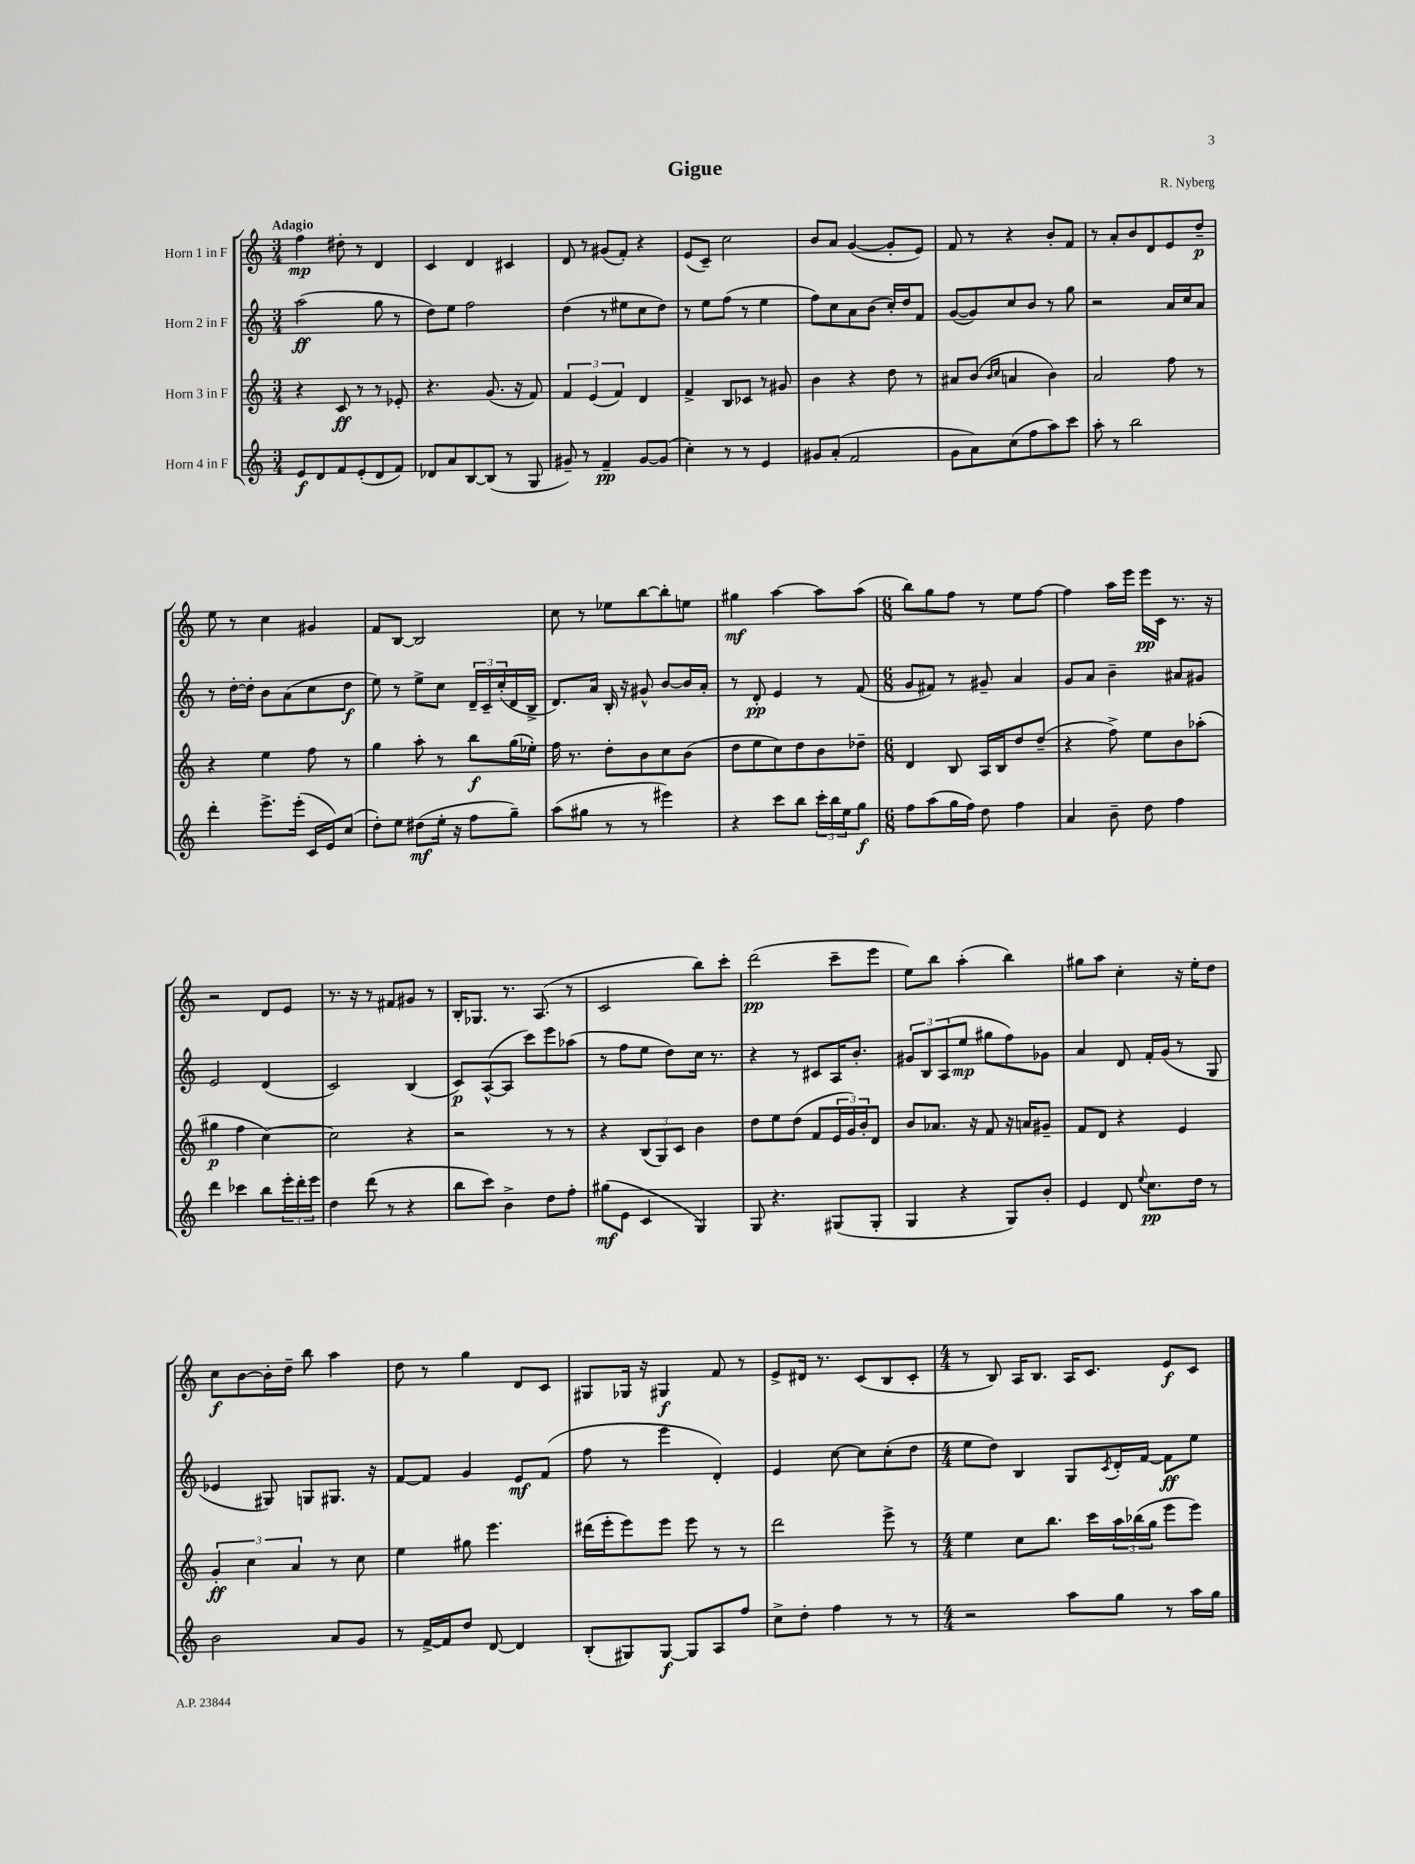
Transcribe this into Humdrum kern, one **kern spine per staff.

**kern	**kern	**kern	**kern
*staff4	*staff3	*staff2	*staff1
*clefG2	*clefG2	*clefG2	*clefG2
*k[]	*k[]	*k[]	*k[]
*M3/4	*M3/4	*M3/4	*M3/4
8e	4r	(2aa	4ff
8d	.	.	.
8f	8c	.	8dd#'
(8e'	8r	.	8r
8d	8r	8gg	4d
8f)	8e-'	8r	.
=	=	=	=
8d-	4.r	8dd)	4c
8a	.	8ee	.
[8B	.	2ff	4d
(8B]	(8.g	.	.
8r	.	.	4c#
.	16r	.	.
8G	8f)	.	.
=	=	=	=
8g#~)	6f	(4dd	8d
8r	.	.	8r
.	(6e	.	.
4f~	.	8r	(8g#
.	6f)	.	.
.	.	8ee#	8f')
[8g#	4d	8cc	4r
(8g#]	.	8dd)	.
=	=	=	=
4cc')	4f^	8r	(8e
.	.	8ee	8c~)
8r	8B	(8ff	2cc
8r	8c-	8r	.
4e	8r	4ee	.
.	8g#	.	.
=	=	=	=
8g#	4b	8ff)	8b
(8a'	.	8cc	8a
2f	4r	8a	([4g
.	.	(8b	.
.	8dd	16cc')	8g']
.	.	16dd	.
.	8r	8f	8e)
=	=	=	=
8g	8a#	([8g	8f
8a)	(8b	8g])	8r
.	16qqb	.	.
.	16qqcc	.	.
(8cc	4a	8cc	4r
8ff	.	8b	.
8aa)	4b)	8r	8b'
8ccc	.	8gg	8f
=	=	=	=
8aa'	2a	2r	8r
8r	.	.	8a'
2bb	.	.	8b
.	.	.	8d
.	8ff	16a	8e
.	.	16cc	.
.	8r	8a	8dd~
=	=	=	=
4ddd'	4r	8r	8ee
.	.	[16dd'	8r
.	.	16dd']	.
8.eee^	4ee	8b	4cc
.	.	(8a	.
(16eee'	.	.	.
16c	8ff	8cc	4g#
16e)	.	.	.
(8cc	8r	8dd	.
=	=	=	=
8dd')	4gg	8ee)	8f
8ee	.	8r	[8B
(8dd#	8aa'	8ee^	2B]
16ee'	8r	8cc	.
16r	.	.	.
8ff	8bb	24d~	.
.	.	24c~	.
.	.	(24cc'	.
8gg~)	(16gg	16d	.
.	16ee-')	16B^	.
=	=	=	=
(8aa	16ff	8.d)	8cc
.	8.r	.	.
8gg#	.	.	8r
.	.	16a	.
8r	8dd'	16B'	8ee-
.	.	16r	.
8r	8b	8g#^^	[8bb
4eee#)	8cc	[8b	8bb']
.	(8b	16b]	8ee
.	.	16a'	.
=	=	=	=
4r	8dd	8r	4gg#
.	8ee	8d'	.
8ccc	8cc)	4e	[4aa
8bb	8dd	.	.
24ccc'	8b	8r	8aa]
24bb	.	.	.
24ee	.	.	.
8gg	8dd-~	(8f	(8aa
=	=	=	=
*M6/8	*M6/8	*M6/8	*M6/8
8ff	4d	8g	8bb)
(8aa	.	8f#)	8gg
16gg	8B	8r	8ff
16ff)	.	.	.
8dd	16A	8g#~	8r
.	16B	.	.
4ff	8dd	4a	8ee
.	(8dd~	.	[8ff
=	=	=	=
4a	4r	8g	4ff]
.	.	8a	.
8b~	8ff^)	4b~	16aa
.	.	.	16eee
8dd	8ee	.	16eee
.	.	.	16c
4ff	8b	8a#	8.r
.	(8aa-'	8g#	.
.	.	.	16r
=	=	=	=
4ddd	4gg#	2e	2r
4ccc-	4ff	.	.
8bb	[4cc)	(4d	8d
24eee'	.	.	8e
24ddd'	.	.	.
24eee	.	.	.
=	=	=	=
4dd	2cc]	2c)	8.r
.	.	.	16r
(8ddd	.	.	8r
8r	.	.	8f#
4r	4r	(4B	8g#
.	.	.	8r
=	=	=	=
8bb	2r	8c)	16B'
.	.	.	8.G-
8ccc)	.	([8A^^	.
4b^	.	8A]	8.r
.	.	8ccc)	.
.	.	.	(8.A
8dd	8r	8eee	.
8ff'	8r	(8aa-	8r
=	=	=	=
(8gg#	4r	8r	2c
8e	.	8ff	.
4c	(12B	8ee	.
.	12G)	.	.
.	.	8dd)	.
.	12c	.	.
4G)	4b	16cc	8bb)
.	.	8.r	.
.	.	.	8ccc'
=	=	=	=
8G	8dd	4r	(2ddd
4.r	8ee	.	.
.	(8dd	8r	.
.	8f	8c#	.
(8G#	24e	16A	8ccc~
.	24g)	.	.
.	.	8.b'	.
.	24b'	.	.
8G#'	8d	.	8eee
=	=	=	=
4G	8b	12g#	8ee)
.	.	12B	.
.	8.a-	.	8bb
.	.	(12A	.
4r	.	8ee	(4aa'
.	16r	.	.
.	8f	8gg#	.
8G)	16r	8ff)	4bb)
.	16a	.	.
8b'	8g#~	8g-	.
=	=	=	=
4e	8f	4a	8gg#
.	8d	.	8aa
8d	4r	8d	4cc'
8qqee	.	.	.
8.cc	.	16f'	.
.	.	(16g	.
.	4e	8r	16r
16dd	.	.	16ee'
8r	.	8G	8dd
=	=	=	=
2b	6g'	4e-	8cc
.	.	.	[8b
.	6cc	.	.
.	.	8G#)	16b']
.	.	.	16dd~
.	6a	.	.
.	.	8G	8bb
8a	8r	8.G#	4aa
8g	8cc	.	.
.	.	16r	.
=	=	=	=
8r	4ee	[8f	8dd
[16f^	.	8f]	8r
16f]	.	.	.
8dd	8gg#	4g	4gg
[8d	4.eee	.	.
4d]	.	8e	8d
.	.	(8f	8c
=	=	=	=
(8B'	(16ddd#	8ff	8G#
.	16eee'	.	.
8G#)	8eee)	8r	16G-
.	.	.	16r
[8G#	8eee	4eee	4G#
8G#]	8eee	.	.
8A	8r	4d')	8f
8ff	8r	.	8r
=	=	=	=
8cc^	2ddd	4e	8e^
8dd'	.	.	16d#
.	.	.	8.r
4ff	.	[8cc	.
.	.	8cc]	(8c
8r	8eee^	(8cc'	8B
8r	8r	8dd	8c'
=	=	=	=
*M4/4	*M4/4	*M4/4	*M4/4
2r	4ee	8ee	8r
.	.	8dd)	8B)
.	8cc	4B	16A
.	.	.	8.B
.	8.bb	.	.
8aa	.	8G	16A
.	16ccc	.	8.c
.	.	8qc	.
8gg	24aa	16d'	.
.	(24bb-	.	.
.	.	[16f	.
.	24gg	.	.
8r	8eee	8f]	8e
16aa	8eee)	8ee	8c
16gg	.	.	.
==	==	==	==
*-	*-	*-	*-
